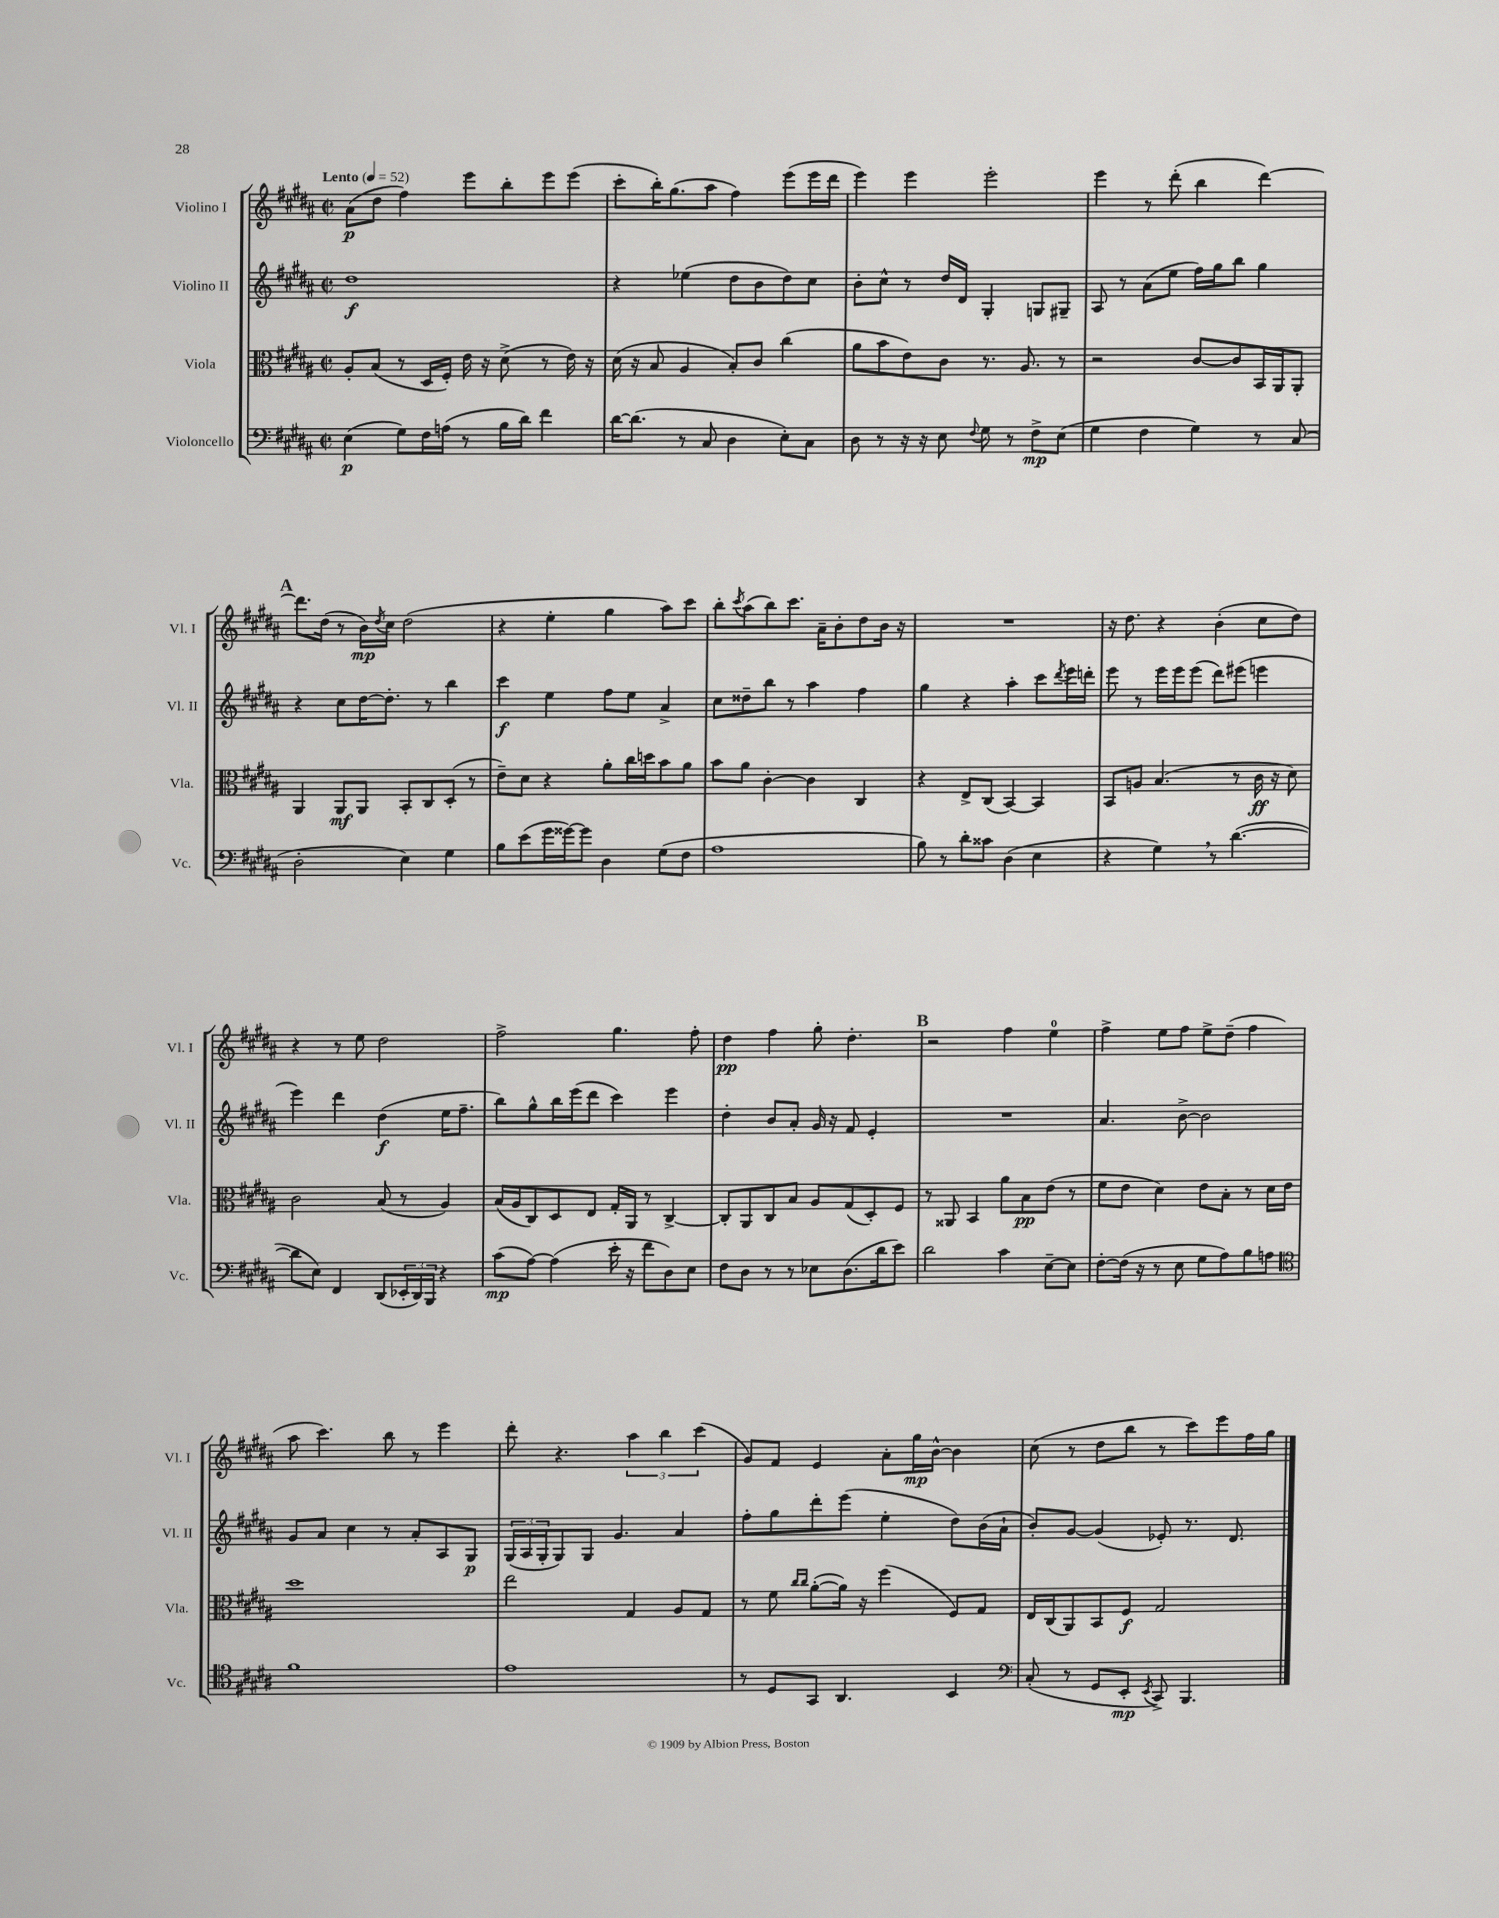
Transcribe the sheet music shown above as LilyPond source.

<<
\new StaffGroup <<
\new Staff = "s0" \with { instrumentName = "Violino I" shortInstrumentName = "Vl. I" } {
    \clef treble \key b \major \defaultTimeSignature \time 2/2 \tempo "Lento" 4 = 52
    ais'8\p( dis''8 fis''4) e'''8 b''8-. e'''8 e'''8( |
    cis'''8-. b''16-.) gis''8.( ais''8 fis''4) e'''8( e'''16 dis'''16 |
    e'''4) e'''4 e'''2-. |
    e'''4 r8 dis'''8-.( b''4 dis'''4~) |
    \mark \markup { \bold "A" } dis'''8. dis''16( r8 b'16\mp) \acciaccatura { dis''8 } cis''16 dis''2( |
    r4 e''4-. gis''4 ais''8) cis'''8 |
    b''8-. \acciaccatura { cis'''8 } ais''8( b''8) cis'''8. ais'16-- b'8-. dis''8 b'16 r16 |
    R1 |
    r16 dis''8. r4 b'4-.( cis''8 dis''8) |
    r4 r8 e''8 dis''2 |
    fis''2-> gis''4. fis''8-. |
    dis''4\pp fis''4 gis''8-. dis''4.-. |
    \mark \markup { \bold "B" } r2 fis''4 e''4-0 |
    fis''4-> e''8 fis''8 e''8-> dis''8--( fis''4 |
    ais''8 cis'''4.) b''8 r8 e'''4 |
    dis'''8-. r4. \tuplet 3/2 { ais''4 b''4 cis'''4( } |
    gis'8) fis'8 e'4 ais'8-. gis''16\mp b'16~-^ b'4 |
    cis''8( r8 dis''8 b''8 r8 cis'''8) e'''8 fis''16 gis''16 \bar "|." |
}
\new Staff = "s1" \with { instrumentName = "Violino II" shortInstrumentName = "Vl. II" } {
    \clef treble \key b \major \defaultTimeSignature \time 2/2
    dis''1\f |
    r4 ees''4( dis''8 b'8 dis''8) cis''8 |
    b'8-. cis''8-^ r8 dis''16 dis'16 gis4-. g8 gis8-- |
    ais8 r8 ais'8( e''8 fis''16) gis''16 b''8 gis''4 |
    \mark \markup { \bold "A" } r4 cis''8 dis''16~ dis''8.-. r8 b''4 |
    cis'''4\f e''4 fis''8 e''8 ais'4-> |
    cis''8 disis''8-- b''8 r8 ais''4 fis''4 |
    gis''4 r4 ais''4-. cis'''8 \acciaccatura { dis'''8 } e'''16 d'''16-. |
    e'''8 r8 e'''16 e'''16 e'''8( dis'''8) eis'''8( e'''4 |
    e'''4) dis'''4 dis''4\f( e''16 fis''8.-- |
    b''8) gis''8-^ b''16 e'''16( dis'''8 cis'''4) e'''4 |
    dis''4-. b'8 ais'8-. gis'16 r16 fis'8 e'4-. |
    \mark \markup { \bold "B" } R1 |
    ais'4. b'8~-> b'2 |
    gis'8 ais'8 cis''4 r8 ais'8-. ais8 gis8\p |
    \tuplet 3/2 { gis16( ais16 gis16-. } gis8) gis8 gis'4. ais'4 |
    fis''8-. gis''8 dis'''8-. e'''8( e''4-. dis''8) b'16( ais'16-! |
    b'8-.) gis'8~ gis'4( ees'8-.) r8. dis'8. \bar "|." |
}
\new Staff = "s2" \with { instrumentName = "Viola" shortInstrumentName = "Vla." } {
    \clef alto \key b \major \defaultTimeSignature \time 2/2
    ais8-. b8( r8 dis16 fis16-.) e'16 r16 dis'8->( r8 e'16) r16 |
    dis'16( r16 b8 ais4 b8-.) cis'8 cis''4( |
    ais'8 b'8 e'8) cis'8 r8. ais8. r8 |
    r2 cis'8~ cis'8 b,16 ais,16 ais,8-. |
    \mark \markup { \bold "A" } ais,4 ais,8\mf ais,8 b,8-. cis8 dis8-.( r8 |
    e'8--) dis'8 r4 ais'8-. cis''16 d''16 b'8 ais'8 |
    b'8 ais'8 cis'4~-. cis'4 cis4 |
    r4 e8-> cis8( b,4~) b,4 |
    b,8 a8 b4.( r8 cis'16\ff r16 dis'8) |
    cis'2 b8( r8 ais4) |
    b16( ais16 cis8) dis8 e8 gis16-. ais,16 r8 cis4~-> |
    cis8-. ais,8 cis8 b8 ais8 gis8( dis8-.) fis8 |
    \mark \markup { \bold "B" } r8 aisis,8 b,4 ais'8 b8\pp e'8( r8 |
    fis'8 e'8 dis'4) e'8 b8-. r8 dis'16 e'16 |
    dis''1 |
    e''2 gis4 ais8 gis8 |
    r8 fis'8 \grace { cis''16 cis''16 } ais'8~-.( ais'16) r16 fis''4( fis8) gis8 |
    e16 cis16( ais,8) b,8 fis8\f gis2 \bar "|." |
}
\new Staff = "s3" \with { instrumentName = "Violoncello" shortInstrumentName = "Vc." } {
    \clef bass \key b \major \defaultTimeSignature \time 2/2
    e4\p( gis8) fis16 a16( r8 b16 dis'16) fis'4 |
    dis'16~ dis'8.( r8 cis8 dis4 e8-.) cis8 |
    dis8 r8 r16 r16 e8 \appoggiatura { fis8 } gis8 r8 fis8->\mp e8( |
    gis4 fis4 gis4) r8 cis8( |
    \mark \markup { \bold "A" } dis2-. e4) gis4 |
    b8 e'8( gis'16 gisis'16~) gisis'8 dis4 gis8( fis8 |
    ais1 |
    b8) r8 dis'8-. cisis'8 dis4( e4 |
    r4 gis4) \breathe r8 dis'4.~( |
    dis'8 e8) fis,4 dis,8( \tuplet 3/2 { ees,16-. dis,16) b,,16 } r4 |
    cis'8\mp( ais8~) ais4( e'16-. r16 fis'8 dis8) e8 |
    fis8 dis8 r8 r8 ees8 dis8.( dis'16 e'8) |
    \mark \markup { \bold "B" } dis'2 cis'4 e8~-- e8 |
    fis8~-. fis16( r16 r8 e8 gis8 ais8) b8 a8 |
    \clef tenor fis'1 |
    e'1 |
    r8 dis8 gis,8 ais,4. b,4 |
    \clef bass cis8-.( r8 gis,8 e,8-.\mp \acciaccatura { e,8 } cis,8->) b,,4. \bar "|." |
}
>>
>>
\layout { \context { \Score \remove "Bar_number_engraver" } }
